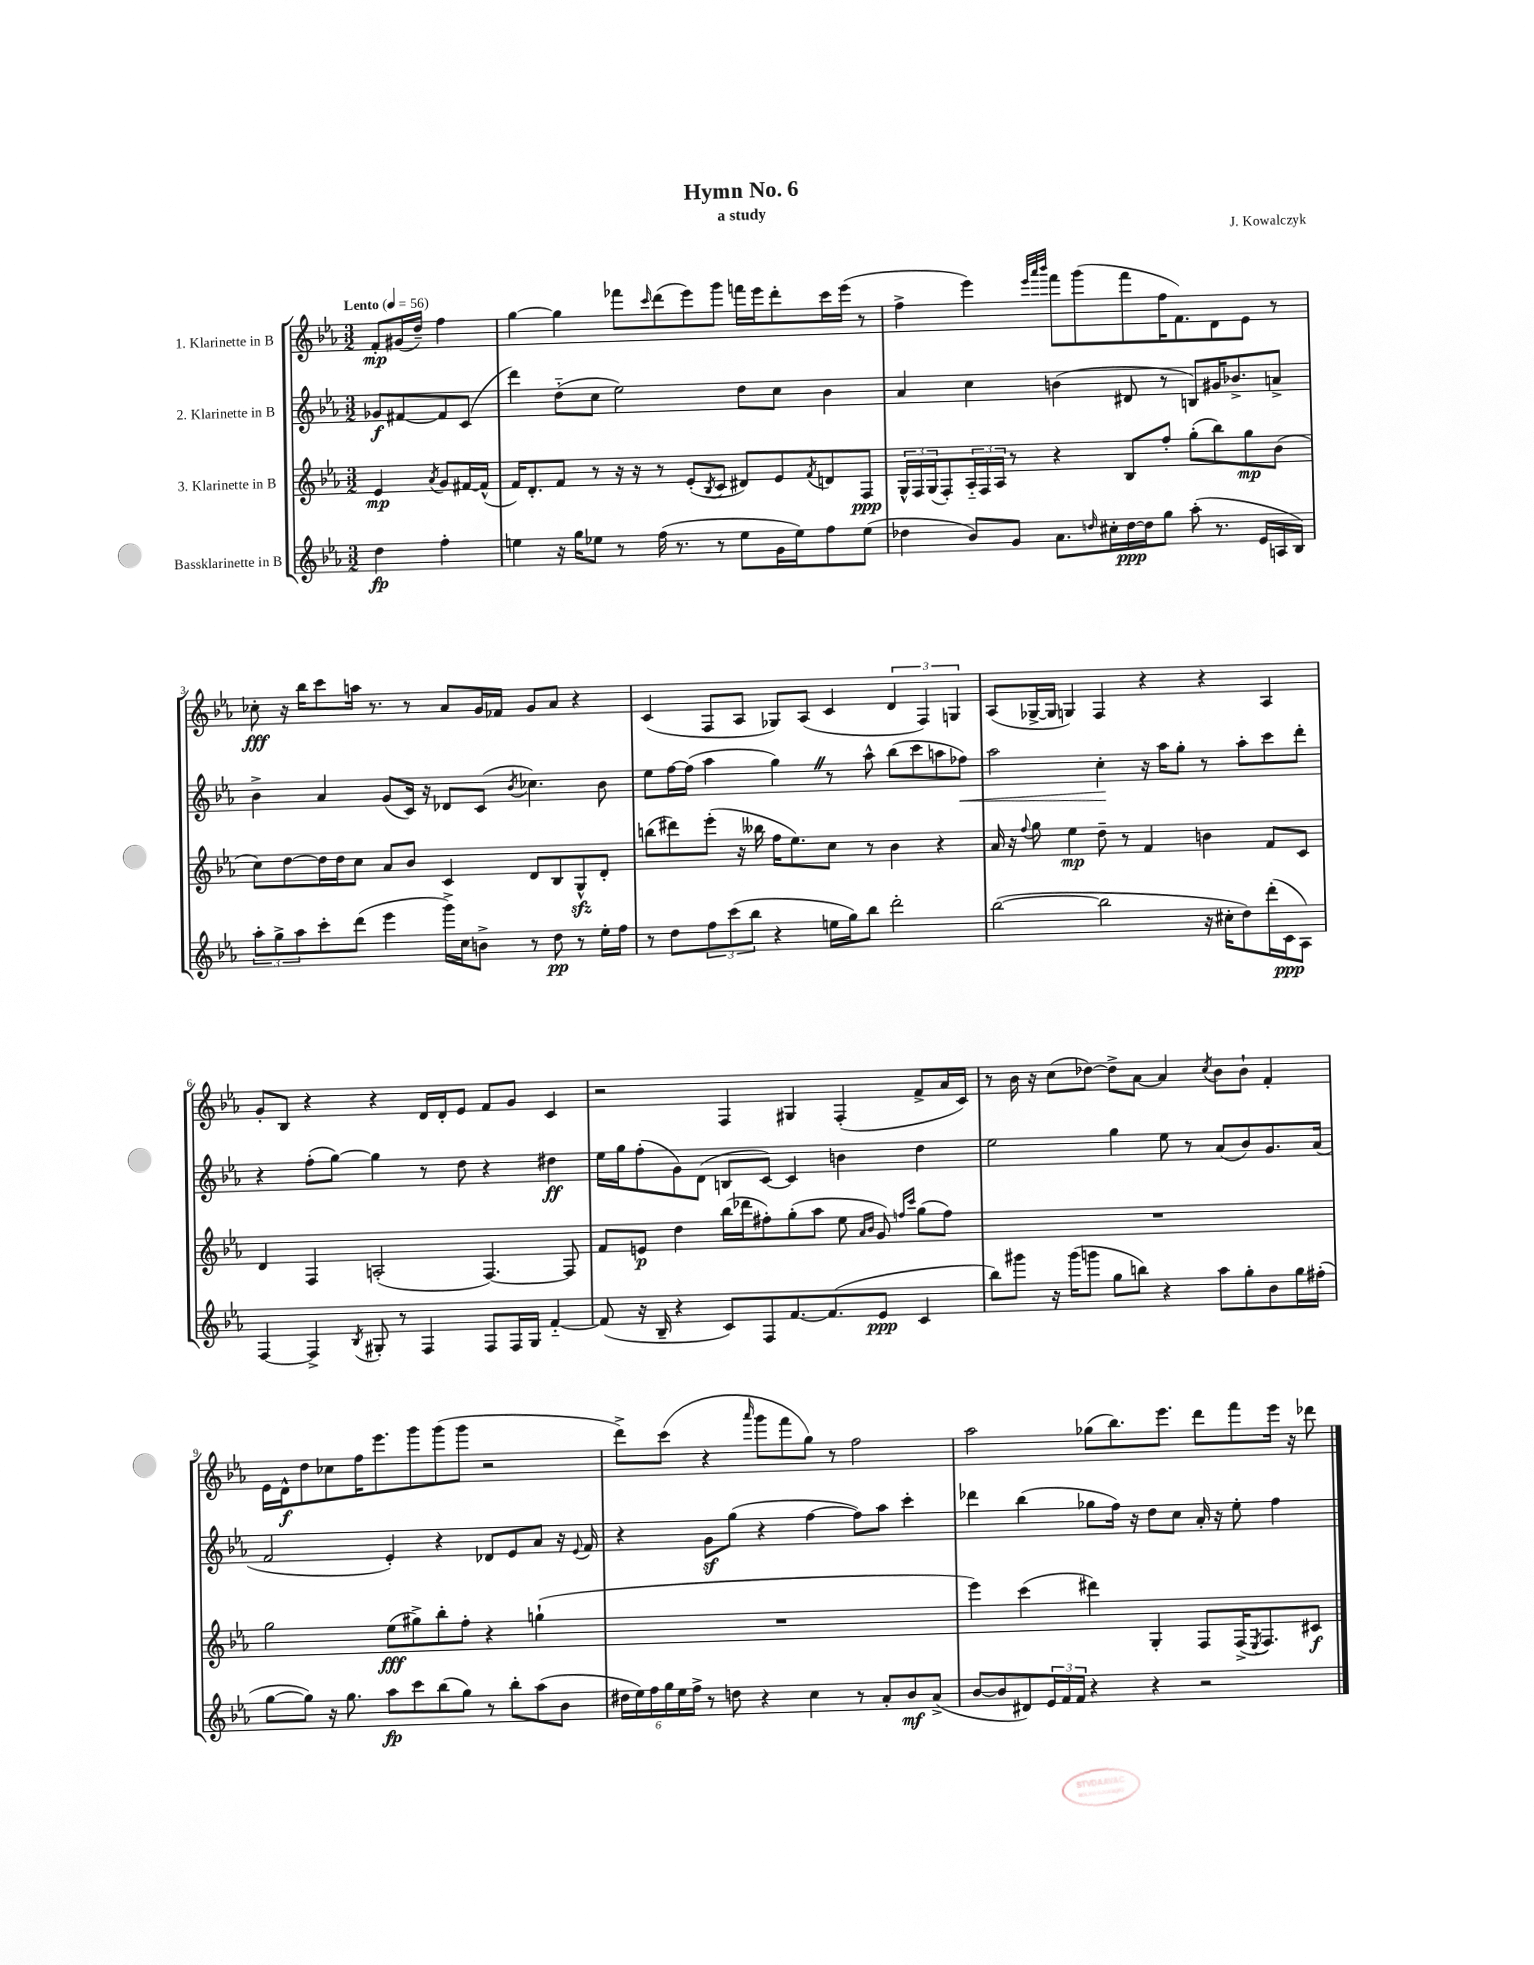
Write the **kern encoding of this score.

**kern	**kern	**kern	**kern
*staff4	*staff3	*staff2	*staff1
*clefG2	*clefG2	*clefG2	*clefG2
*k[b-e-a-]	*k[b-e-a-]	*k[b-e-a-]	*k[b-e-a-]
*M3/2	*M3/2	*M3/2	*M3/2
*MM56	*MM56	*MM56	*MM56
4dd	4e-	8g-	8f'
.	.	[8f#	(16g#
.	.	.	16dd~)
.	8qa-	.	.
4ff'	8g	8f#]	4ff
.	[16f#	(8c	.
.	(16f#^^]	.	.
=	=	=	=
4ee	16f)	4ddd)	[4gg
.	8.d'	.	.
16r	8f	(8dd'~	4gg]
16gg	.	.	.
8ee-	8r	8cc	.
8r	16r	2ee-)	8fff-
.	16r	.	.
.	.	.	16qqccc
(16ff	8r	.	(8ddd
8.r	.	.	.
.	(8e-'	.	8eee-)
.	8qB-	.	.
8r	8c	.	8ggg
8ee-	8d#)	8dd	16fff
.	.	.	16eee-
16g	8e-	8cc	8ddd'
16ee-)	.	.	.
.	8qf	.	.
8ff	8d	4b-	16ccc
.	.	.	(16eee-
(8ee-	8F	.	8r
=	=	=	=
4dd-	24G^^	4a-	4ff^
.	24F	.	.
.	(24G	.	.
.	8F')	.	.
8b-)	24A-'~	4cc	4eee-)
.	24F	.	.
.	24A-	.	.
8g	8r	.	.
.	.	.	32qqeee-
.	.	.	32qqaaa-
.	.	.	32qqbbb-
8.a-	4r	(4b	8fff
.	.	.	(8ggg
16qqdd	.	.	.
16cc#'	.	.	.
[16dd	8B-	8d#	8fff
16dd]	.	.	.
8gg	8ff'	8r	16ff
.	.	.	8.f)
(8aa-'	(8gg'	8B)	.
8.r	8bb-)	16g#	8d
.	.	8.b-^	.
.	8gg	.	8e-
16e-	.	.	.
16A	(8b-	8a^	8r
16B-)	.	.	.
=	=	=	=
12aa-'	8cc)	4b-^	8cc-'
12gg^	.	.	.
.	[8dd	.	16r
12aa-	.	.	.
.	.	.	16bb-
8ccc'	16dd]	4a-	8ccc
.	16dd	.	.
(8ddd	8cc	.	16aa
.	.	.	8.r
4eee-	8a-	(8g	.
.	8b-	16c)	8r
.	.	16r	.
16ggg^)	4c	8d-	8a-
16cc	.	.	.
8b^	.	(8c	16g
.	.	.	16f-
.	.	8qb-	.
8r	8d	4.cc-)	8g
8dd	8B-	.	8a-
8r	8G^^	.	4r
16ee-'	8d'	8b-	.
16ff	.	.	.
=	=	=	=
8r	(8bb	8ee-	(4c
8dd	8ddd#)	[16ff	.
.	.	(16ff]	.
12ff	(8eee-'	4aa-	8F
(12ccc	.	.	.
.	16r	.	8A-
12bb-	.	.	.
.	16bb--	.	.
4r	16ff	4gg)	8G-)
.	8.ee-)	.	.
.	.	.	(8A-
16ee	8cc	8r	4c
16gg)	.	.	.
8bb-	8r	8aa-^^	.
2ddd'	4b-	(8bb-	6d
.	.	8ccc	.
.	.	.	6F)
.	4r	8aa	.
.	.	.	6G
.	.	8ff-)	.
=	=	=	=
([2bb-	16a-	2aa-	(8A-
.	16r	.	.
.	8qqff	.	.
.	8gg	.	[16G-^
.	.	.	16G-]
.	4ee-	.	4G)
2bb-]	8dd~	4cc'	4F
.	8r	.	.
.	4f	16r	4r
.	.	16aa-	.
.	.	8gg'	.
16r	4b	8r	4r
16cc#'	.	.	.
8dd)	.	8aa-'	.
(16ddd'	8f	8ccc	4A-
16c	.	.	.
8A-)	8c	8ddd'	.
=	=	=	=
[4F	4d	4r	8g'
.	.	.	8B-
4F^]	4F	(8ff'	4r
.	.	[8gg)	.
8qB-	.	.	.
8G#'	(2A'	4gg]	4r
8r	.	.	.
4F	.	8r	16d
.	.	.	16d'
.	.	8dd	8e-
8F	[4.F)	4r	8f
16F	.	.	8g
16G#	.	.	.
[4f'~	.	4dd#	4c
.	8F]	.	.
=	=	=	=
(8f]	8f	16ee-	2r
.	.	16gg	.
16r	8e	(8ff'	.
16B-~	.	.	.
4r	4dd	8g)	.
.	.	(8d	.
8c)	(16bb-	8B	4F
.	16ddd-	.	.
8F	8ff#')	[8c)	.
[8.f	(8gg'	4c]	4G#
.	8aa-	.	.
(8.f]	.	.	.
.	8ee-	4b	(4F'
.	16qqa-	.	.
.	16qqb-	.	.
8e-	8g)	.	.
.	16qqff	.	.
.	16qqccc	.	.
4c	(8gg	4dd	8f^
.	8ff)	.	16a-
.	.	.	16c)
=	=	=	=
8bb-)	1.r	2ee-	8r
8ggg#	.	.	16b-
.	.	.	16r
16r	.	.	(8cc
(16ggg#	.	.	.
8ggg	.	.	[8dd-)
8gg	.	4gg	8dd-^]
8bb)	.	.	[8a-
4r	.	8ee-	4a-]
.	.	8r	.
.	.	.	8qcc
8aa-	.	(8a-	8b-
8gg'	.	8b-)	8b-`
8b-	.	8.g	4f'
16gg	.	.	.
(16ff#'	.	(16a-	.
=	=	=	=
[8gg	2gg	2f	16e-
.	.	.	16d^^
8gg])	.	.	8dd
16r	.	.	8cc-
8.gg	.	.	.
.	.	.	16ff
.	.	.	8.eee-
8aa-	(8ee-	4e-')	.
8ccc	8gg#^)	.	8ggg
(8bb-	8bb-'	4r	(8ggg
8gg)	8ff'	.	8ggg
8r	4r	8d-	2r
8bb-'	.	8e-	.
(8aa-	(4gg`	8a-	.
8b-	.	16r	.
.	.	8qqe-	.
.	.	16f	.
=	=	=	=
24dd#	1.r	4r	8ddd^)
24ee-)	.	.	.
24ff	.	.	.
24gg	.	.	(8ccc
24ee-	.	.	.
24ff^	.	.	.
8r	.	8g	4r
8dd	.	(8gg	.
.	.	.	16qqaaa-
4r	.	4r	8ggg
.	.	.	8fff
4cc	.	[4ff	8gg)
.	.	.	8r
8r	.	8ff])	2ff
8a-'	.	8aa-	.
8b-	.	4ccc'	.
(8a-^	.	.	.
=	=	=	=
[8b-	4eee-)	4ddd-	2aa-
8b-]	.	.	.
8d#)	(4ccc	(4bb-	.
24e-	.	.	.
24f	.	.	.
24f	.	.	.
4r	4ddd#)	8gg-	(8gg-
.	.	16ff)	8.bb-)
.	.	16r	.
4r	4G'	8dd	.
.	.	.	8.eee-
.	.	8cc	.
2r	8F	16a-'	8ddd
.	.	16r	.
.	(16F^	8ee-'	8fff
.	8qE-	.	.
.	8.F)	.	.
.	.	4ff	16eee-
.	.	.	16r
.	8c#	.	8ddd-
==	==	==	==
*-	*-	*-	*-
